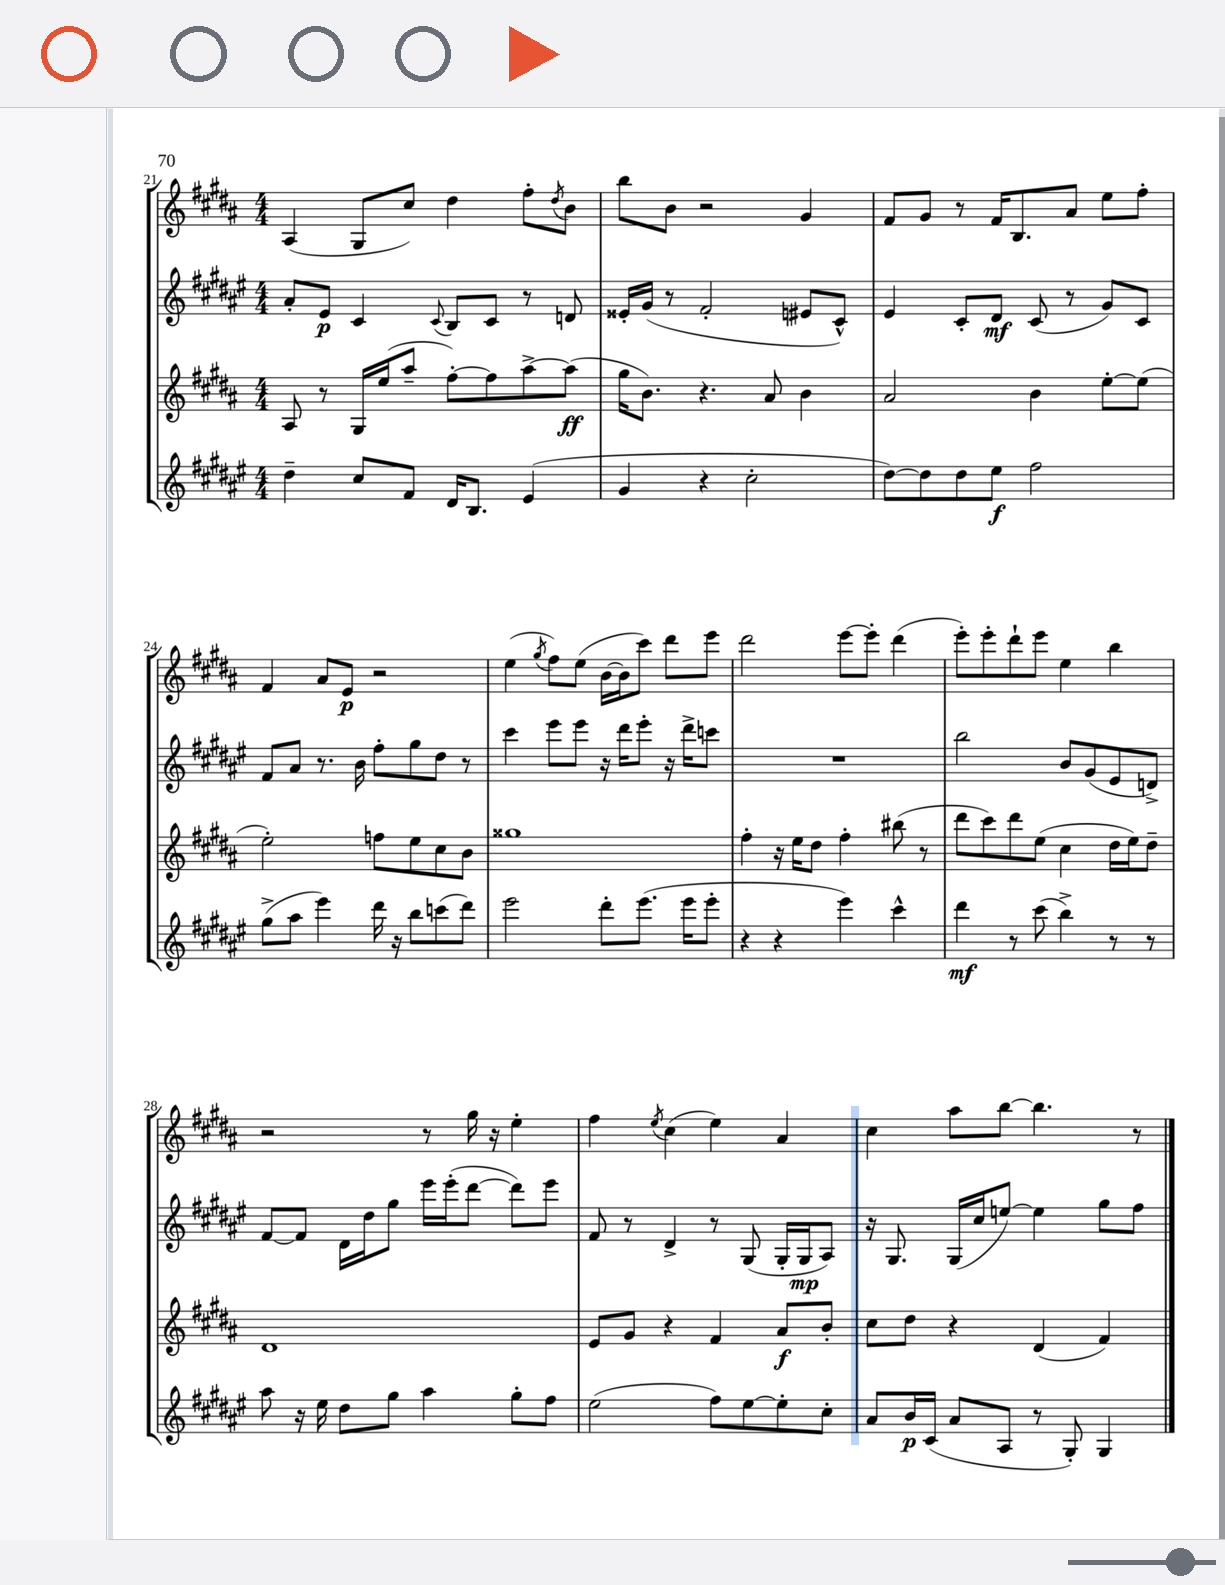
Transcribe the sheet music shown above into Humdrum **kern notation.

**kern	**kern	**kern	**kern
*staff4	*staff3	*staff2	*staff1
*clefG2	*clefG2	*clefG2	*clefG2
*k[f#c#g#d#a#e#]	*k[f#c#g#d#a#]	*k[f#c#g#d#a#e#]	*k[f#c#g#d#a#]
*M4/4	*M4/4	*M4/4	*M4/4
4dd#~	8A#	8a#'	(4A#
.	8r	8e#	.
8cc#	16G#	4c#	8G#
.	(16ee	.	.
8f#	8aa#~	.	8cc#)
.	.	8qqc#	.
16d#	[8ff#')	8B	4dd#
8.B	.	.	.
.	8ff#]	8c#	.
(4e#	[8aa#^	8r	8ff#'
.	.	.	8qdd#
.	(8aa#]	8d	8b
=	=	=	=
4g#	16gg#	16e##'	8bb
.	8.b)	(16g#	.
.	.	8r	8b
4r	4.r	2f#'	2r
2cc#'	.	.	.
.	8a#	.	.
.	4b	8e#	4g#
.	.	8c#^^)	.
=	=	=	=
[8dd#)	2a#	4e#	8f#
8dd#]	.	.	8g#
8dd#	.	8c#'	8r
8ee#	.	8d#	16f#
.	.	.	8.B
2ff#	4b	(8c#	.
.	.	8r	8a#
.	[8ee'	8g#)	8ee
.	(8ee]	8c#	8ff#'
=	=	=	=
(8gg#^	2ee')	8f#	4f#
8aa#	.	8a#	.
4eee#)	.	8.r	8a#
.	.	.	8e
.	.	16b	.
16ddd#	8ff	8ff#'	2r
16r	.	.	.
8bb	8ee	8gg#	.
(8ccc	8cc#	8dd#	.
8ddd#)	8b	8r	.
=	=	=	=
2eee#	1gg##	4ccc#	(4ee
.	.	.	8qgg#
.	.	8eee#	8ff#)
.	.	8eee#	(8ee
8ddd#'	.	16r	[16b
.	.	16ddd#	16b]
(8.eee#	.	8eee#'	8ccc#)
.	.	16r	8ddd#
16eee#	.	16ddd#^	.
8eee#'	.	8ccc	8eee
=	=	=	=
4r	4ff#'	1r	2ddd#
4r	16r	.	.
.	16ee	.	.
.	8dd#	.	.
4eee#)	4ff#'	.	[8eee
.	.	.	8eee']
4ccc#^^	(8bb#	.	(4ddd#
.	8r	.	.
=	=	=	=
4ddd#	8ddd#	2bb	8eee')
.	8ccc#)	.	8eee'
8r	8ddd#	.	8ddd#`
(8ccc#	(8ee	.	8eee
4bb^)	4cc#	8b	4ee
.	.	(8g#	.
8r	16dd#	8e#	4bb
.	16ee)	.	.
8r	8dd#~	8d^)	.
=	=	=	=
8aa#	1d#	[8f#	2r
16r	.	8f#]	.
16ee#	.	.	.
8dd#	.	16d#	.
.	.	16dd#	.
8gg#	.	8gg#	.
4aa#	.	16eee#	8r
.	.	(16eee#'	.
.	.	[8ddd#	16gg#
.	.	.	16r
8gg#'	.	8ddd#])	4ee'
8ff#	.	8eee#	.
=	=	=	=
(2ee#	8e	8f#	4ff#
.	8g#	8r	.
.	.	.	8qee
.	4r	4d#^	(4cc#
8ff#)	4f#	8r	4ee)
[8ee#	.	(8G#	.
8ee#']	8a#	16G#'	4a#
.	.	16G#	.
8cc#'	8b'	8A#)	.
=	=	=	=
8a#	8cc#	16r	4cc#
.	.	8.G#	.
16b	8dd#	.	.
(16c#	.	.	.
8a#	4r	(16G#	8aa#
.	.	16cc#	.
8A#	.	[8ee)	[8bb
8r	(4d#	4ee]	4.bb]
8G#')	.	.	.
4G#	4f#)	8gg#	.
.	.	8ff#	8r
==	==	==	==
*-	*-	*-	*-
